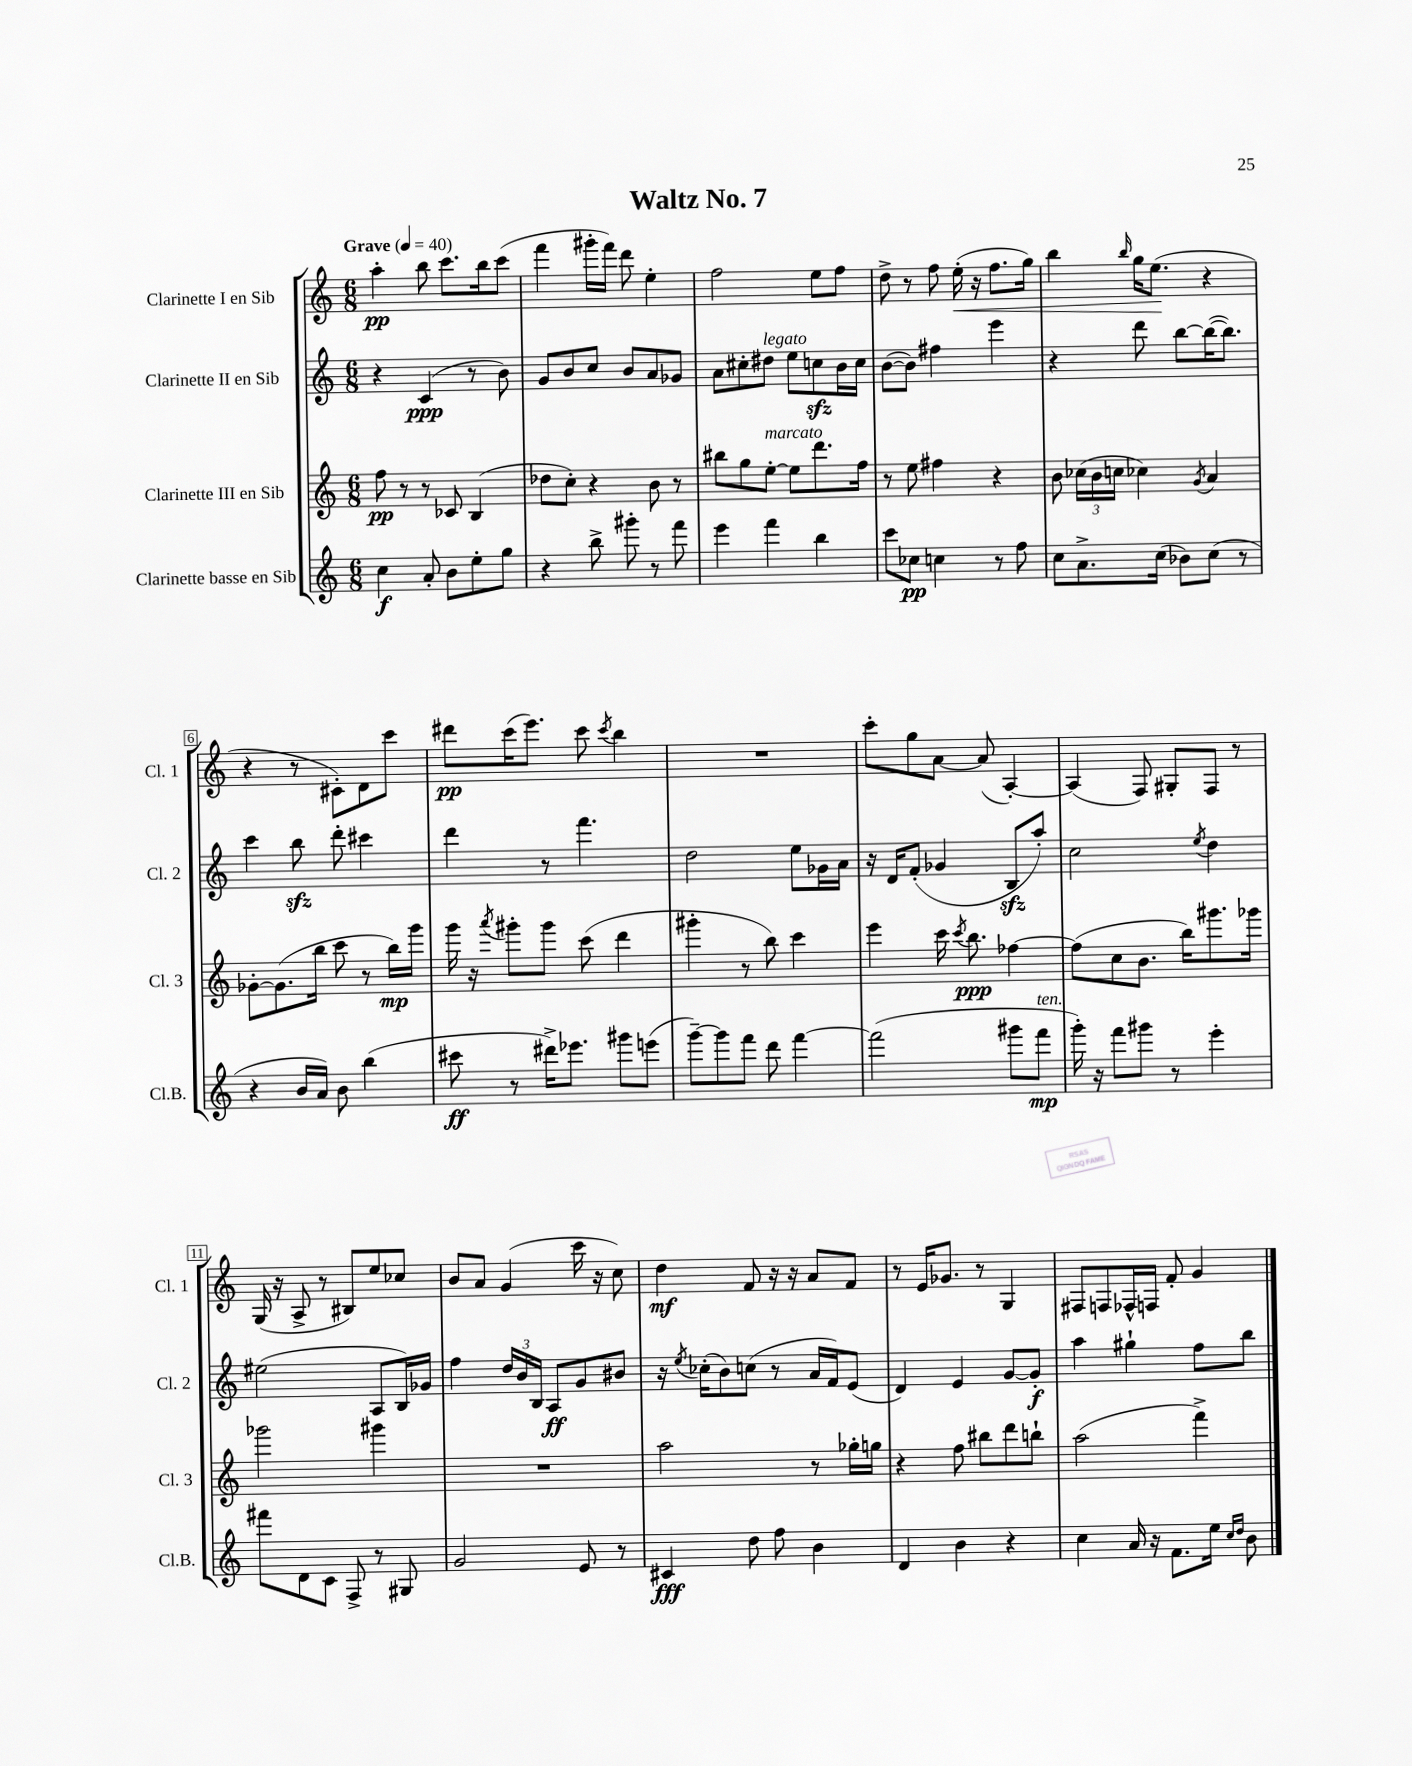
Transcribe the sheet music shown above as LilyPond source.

\header { title = "Waltz No. 7" }
<<
\new StaffGroup <<
\new Staff = "s0" \with { instrumentName = "Clarinette I en Sib" shortInstrumentName = "Cl. 1" } {
    \clef treble \key c \major \numericTimeSignature \time 6/8 \tempo "Grave" 4 = 40
    \autoBeamOff a''4-.\pp b''8 c'''8.[ b''16 c'''8]( |
    f'''4 gis'''16[-. f'''16]) d'''8 e''4-. |
    f''2 e''8[ f''8] |
    d''8-> r8 f''8 e''16-.\<( r16 f''8.[ g''16]) |
    b''4 \grace { b''16 } g''16[ e''8.]\!( r4 |
    r4 r8 cis'8[-.) d'8 c'''8] |
    dis'''8[\pp c'''16( e'''8.]) c'''8 \acciaccatura { c'''8 } b''4 |
    R2. |
    c'''8[-. g''8 a'8]~ a'8( a4~-.) |
    a4( f8) gis8[-. f8] r8 |
    g16( r16 a8-> r8 bis8[) e''8 ces''8] |
    b'8[ a'8] g'4( c'''16 r16 c''8) |
    d''4\mf f'8 r16 r16 a'8[ f'8] |
    r8 e'16[ ges'8.] r8 g4 |
    fis8[ f8 fes16-^ f16] f'8-. g'4 \bar "|." |
}
\new Staff = "s1" \with { instrumentName = "Clarinette II en Sib" shortInstrumentName = "Cl. 2" } {
    \clef treble \key c \major \numericTimeSignature \time 6/8
    \autoBeamOff r4 c'4\ppp( r8 b'8) |
    g'8[ b'8 c''8] b'8[ a'8 ges'8] |
    a'8[ cis''8-. dis''8]^\markup { \italic "legato" } e''8[ c''8\sfz b'16 c''16] |
    b'8[~( b'8]) fis''4 e'''4 |
    r4 d'''8 b''8[~ b''16~( b''8.]) |
    c'''4 b''8\sfz d'''8-. cis'''4 |
    d'''4 r8 f'''4. |
    d''2 e''8[ ges'16 a'16] |
    r16 d'16[ f'8]-.( ges'4 b8[\sfz a''8]-.) |
    c''2 \acciaccatura { e''8 } d''4 |
    eis''2( a8[ b16) ges'16] |
    f''4 \tuplet 3/2 { d''16[ b'16 b16] } a8[\ff g'8 bis'8] |
    r16 \acciaccatura { e''8 } ces''16[-.( b'8) c''8]( r8 a'16[ f'16) e'8]( |
    d'4) e'4 g'8[~ g'8]-.\f |
    a''4 gis''4-! f''8[ b''8] \bar "|." |
}
\new Staff = "s2" \with { instrumentName = "Clarinette III en Sib" shortInstrumentName = "Cl. 3" } {
    \clef treble \key c \major \numericTimeSignature \time 6/8
    \autoBeamOff f''8\pp r8 r8 ces'8 b4( |
    des''8[ c''8]-.) r4 b'8 r8 |
    bis''8[ g''8 e''8]~-.^\markup { \italic "marcato" } e''8[ d'''8. f''16] |
    r8 e''8 fis''4 r4 |
    b'8 \tuplet 3/2 { ces''16[( b'16 c''16] } ces''4) \acciaccatura { g'8 } a'4 |
    ges'8[~-. ges'8.( b''16] c'''8 r8 b''16[\mp) g'''16] |
    g'''16 r16 \acciaccatura { a'''8 } gis'''8[-. gis'''8] c'''8( d'''4 |
    gis'''4-. r8 b''8) c'''4 |
    e'''4 c'''16 \acciaccatura { c'''8 } b''8.\ppp fes''4~ |
    fes''8[( c''8 b'8.] b''16[) gis'''8. ges'''16] |
    ges'''2 gis'''4 |
    R2. |
    a''2 r8 ges''16[-. g''16] |
    r4 f''8 bis''8[ d'''8 b''8]-! |
    a''2( f'''4->) \bar "|." |
}
\new Staff = "s3" \with { instrumentName = "Clarinette basse en Sib" shortInstrumentName = "Cl.B." } {
    \clef treble \key c \major \numericTimeSignature \time 6/8
    \autoBeamOff c''4\f a'8-. b'8[ e''8-. g''8] |
    r4 b''8-> gis'''8-. r8 f'''8 |
    e'''4 f'''4 b''4 |
    c'''8[ ces''8]\pp c''4 r8 f''8 |
    c''8[ a'8.-> c''16]( bes'8[) c''8]( r8 |
    r4 b'16[ a'16]) b'8 b''4( |
    cis'''8\ff r8 dis'''16[->) ees'''8.] gis'''8[ e'''8]( |
    g'''8[~--) g'''8 f'''8] d'''8 f'''4~ |
    f'''2( gis'''8[ f'''8]\mp^\markup { \italic "ten." } |
    g'''16-.) r16 f'''8[ gis'''8] r8 e'''4-. |
    fis'''8[ d'8 c'8] f8-> r8 gis8 |
    g'2 e'8 r8 |
    cis'4\fff d''8 f''8 b'4 |
    d'4 b'4 r4 |
    c''4 a'16 r16 f'8.[ e''16] \grace { c''16[ d''16] } b'8 \bar "|." |
}
>>
>>
\layout { \context { \Score \override BarNumber.stencil = #(make-stencil-boxer 0.1 0.3 ly:text-interface::print) } }
